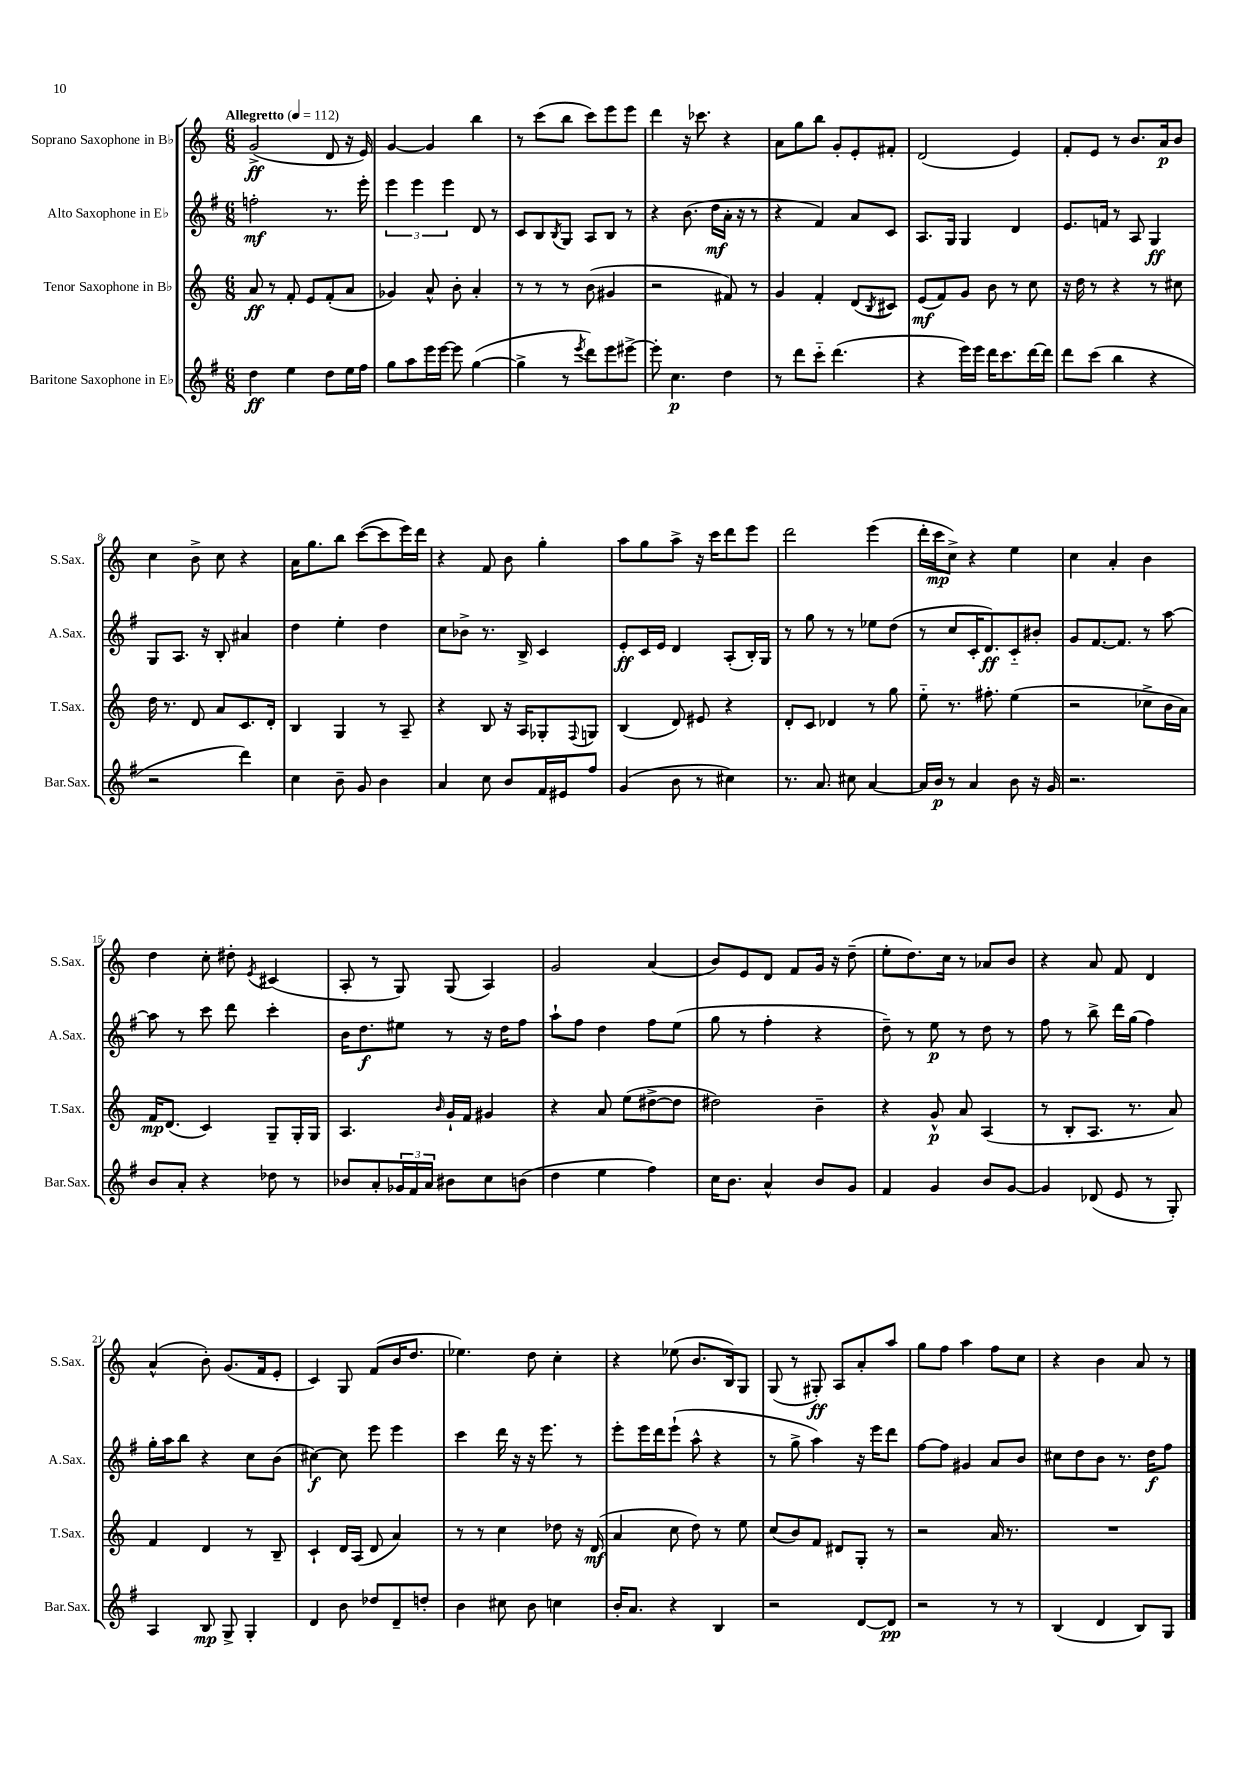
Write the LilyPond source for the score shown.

<<
\new StaffGroup <<
\new Staff = "s0" \with { instrumentName = "Soprano Saxophone in Bb" shortInstrumentName = "S.Sax." } {
    \clef treble \key c \major \numericTimeSignature \time 6/8 \tempo "Allegretto" 4 = 112
    g'2->\ff( d'8 r16 e'16) |
    g'4~ g'4 b''4 |
    r8 c'''8( b''8 c'''8) e'''8 e'''8 |
    d'''4 r16 ces'''8. r4 |
    a'8 g''8 b''8 g'8-. e'8-. fis'8-. |
    d'2( e'4) |
    f'8-. e'8 r8 b'8. a'16\p b'8 |
    c''4 b'8-> c''8 r4 |
    a'16 g''8. b''8 c'''8~( c'''8 e'''16) d'''16 |
    r4 f'8 b'8 g''4-. |
    a''8 g''8 a''8-> r16 c'''16 d'''8 e'''8 |
    d'''2 e'''4( |
    d'''16-. c'''16\mp c''8->) r4 e''4 |
    c''4 a'4-. b'4 |
    d''4 c''8-. dis''8-. \acciaccatura { e'8 } cis'4( |
    a8-. r8 g8) g8( a4) |
    g'2 a'4( |
    b'8) e'8 d'8 f'8 g'16 r16 d''8--( |
    e''8-. d''8.) c''16 r8 aes'8 b'8 |
    r4 a'8 f'8 d'4 |
    a'4-^( b'8-.) g'8.( f'16 e'8-. |
    c'4) g8 f'8( b'16 d''8. |
    ees''4.) d''8 c''4-. |
    r4 ees''8( b'8. b16) g8 |
    g8( r8 gis8-.\ff) a8 a'8-. a''8 |
    g''8 f''8 a''4 f''8 c''8 |
    r4 b'4 a'8 r8 \bar "|." |
}
\new Staff = "s1" \with { instrumentName = "Alto Saxophone in Eb" shortInstrumentName = "A.Sax." } {
    \clef treble \key g \major \numericTimeSignature \time 6/8
    f''2-.\mf r8. e'''16-. |
    \tuplet 3/2 { e'''4 e'''4 e'''4 } d'8 r8 |
    c'8 b8 \acciaccatura { b8 } g8 a8 b8 r8 |
    r4 b'8.( d''16\mf a'16-. r16 r8 |
    r4 fis'4) a'8 c'8 |
    a8. g16 g4 d'4 |
    e'8. f'16 r8 a8 g4\ff |
    g8 a8. r16 b8-. ais'4 |
    d''4 e''4-. d''4 |
    c''8 bes'8-> r8. b16-> c'4 |
    e'8-.\ff c'16 e'16 d'4 a8-.( b16-.) g16 |
    r8 g''8 r8 r8 ees''8 d''8( |
    r8 c''8 c'16-. d'8.\ff) c'8-_ bis'8-. |
    g'8 fis'8.~ fis'8. r8 a''8~ |
    a''8 r8 c'''8 d'''8 c'''4-. |
    b'16 d''8.\f eis''8 r8 r16 d''16 fis''8 |
    a''8-! fis''8 d''4 fis''8 e''8( |
    g''8 r8 fis''4-. r4 |
    d''8--) r8 e''8\p r8 d''8 r8 |
    fis''8 r8 b''8-> d'''16 g''16( fis''4) |
    g''16-. a''16 b''8 r4 c''8 b'8( |
    cis''4~\f) cis''8 e'''8 e'''4 |
    c'''4 d'''16 r16 r16 e'''8. r8 |
    e'''8-. e'''16 d'''16 e'''8-!( a''8-^ r4 |
    r8 g''8-> a''4) r16 e'''16 d'''8 |
    fis''8~ fis''8 gis'4 a'8 b'8 |
    cis''8 d''8 b'8 r8. d''16\f fis''8 \bar "|." |
}
\new Staff = "s2" \with { instrumentName = "Tenor Saxophone in Bb" shortInstrumentName = "T.Sax." } {
    \clef treble \key c \major \numericTimeSignature \time 6/8
    a'8\ff r8 f'8-. e'8 f'8-.( a'8 |
    ges'4) a'8-^ b'8-. a'4-. |
    r8 r8 r8 b'8( gis'4 |
    r2 fis'8) r8 |
    g'4 f'4-. d'8( \acciaccatura { b8 } cis'8) |
    e'8\mf( f'8) g'8 b'8 r8 c''8 |
    r16 d''16 r8 r4 r8 cis''8 |
    d''16 r8. d'8 a'8 c'8. d'16-. |
    b4 g4 r8 a8-- |
    r4 b8 r16 a16 ges8-. \appoggiatura { f8 } g8 |
    b4( d'8) eis'8 r4 |
    d'8-. c'8 des'4 r8 g''8 |
    e''8-_ r8. fis''8.-. e''4( |
    r2 ces''8-> b'16 a'16) |
    f'16\mp d'8.( c'4) g8-- g16-. g16 |
    a4. \grace { b'16 } g'16-! f'16 gis'4 |
    r4 a'8 e''8( dis''8~-> dis''8 |
    dis''2) b'4-- |
    r4 g'8-^\p a'8 a4( |
    r8 b8-. a8. r8. a'8) |
    f'4 d'4 r8 b8-- |
    c'4-! d'16 a16( d'8 a'4) |
    r8 r8 c''4 des''8 r16 d'16\mf( |
    a'4 c''8 d''8) r8 e''8 |
    c''8( b'8) f'8 dis'8 g8-. r8 |
    r2 a'16 r8. |
    R2. \bar "|." |
}
\new Staff = "s3" \with { instrumentName = "Baritone Saxophone in Eb" shortInstrumentName = "Bar.Sax." } {
    \clef treble \key g \major \numericTimeSignature \time 6/8
    d''4\ff e''4 d''8 e''16 fis''16 |
    g''8 a''8 e'''16 e'''16~ e'''8 g''4~( |
    g''4-> r8 \acciaccatura { e'''8 } d'''8) e'''8 eis'''8~-> |
    eis'''8-. c''4.\p d''4 |
    r8 d'''8 c'''8-_ d'''4.( |
    r4 e'''16) e'''16 d'''16 c'''8. d'''16~ d'''16 |
    d'''8 c'''8( b''4 r4 |
    r2 d'''4) |
    c''4 b'8-- g'8 b'4 |
    a'4 c''8 b'8 fis'16 eis'16 fis''8 |
    g'4( b'8 r8 cis''4) |
    r8. a'8. cis''8 a'4~ |
    a'16 b'16\p r8 a'4 b'8 r16 g'16 |
    r2. |
    b'8 a'8-. r4 des''8 r8 |
    bes'8 a'8-. \tuplet 3/2 { ges'16 fis'16 a'16 } bis'8 c''8 b'8( |
    d''4 e''4 fis''4) |
    c''16 b'8. a'4-^ b'8 g'8 |
    fis'4 g'4 b'8 g'8~ |
    g'4 des'8( e'8 r8 g8-.) |
    a4 b8\mp g8-> g4-. |
    d'4 b'8 des''8 d'8-- d''8-. |
    b'4 cis''8 b'8 c''4 |
    b'16-. a'8. r4 b4 |
    r2 d'8~ d'8\pp |
    r2 r8 r8 |
    b4( d'4 b8) g8 \bar "|." |
}
>>
>>
